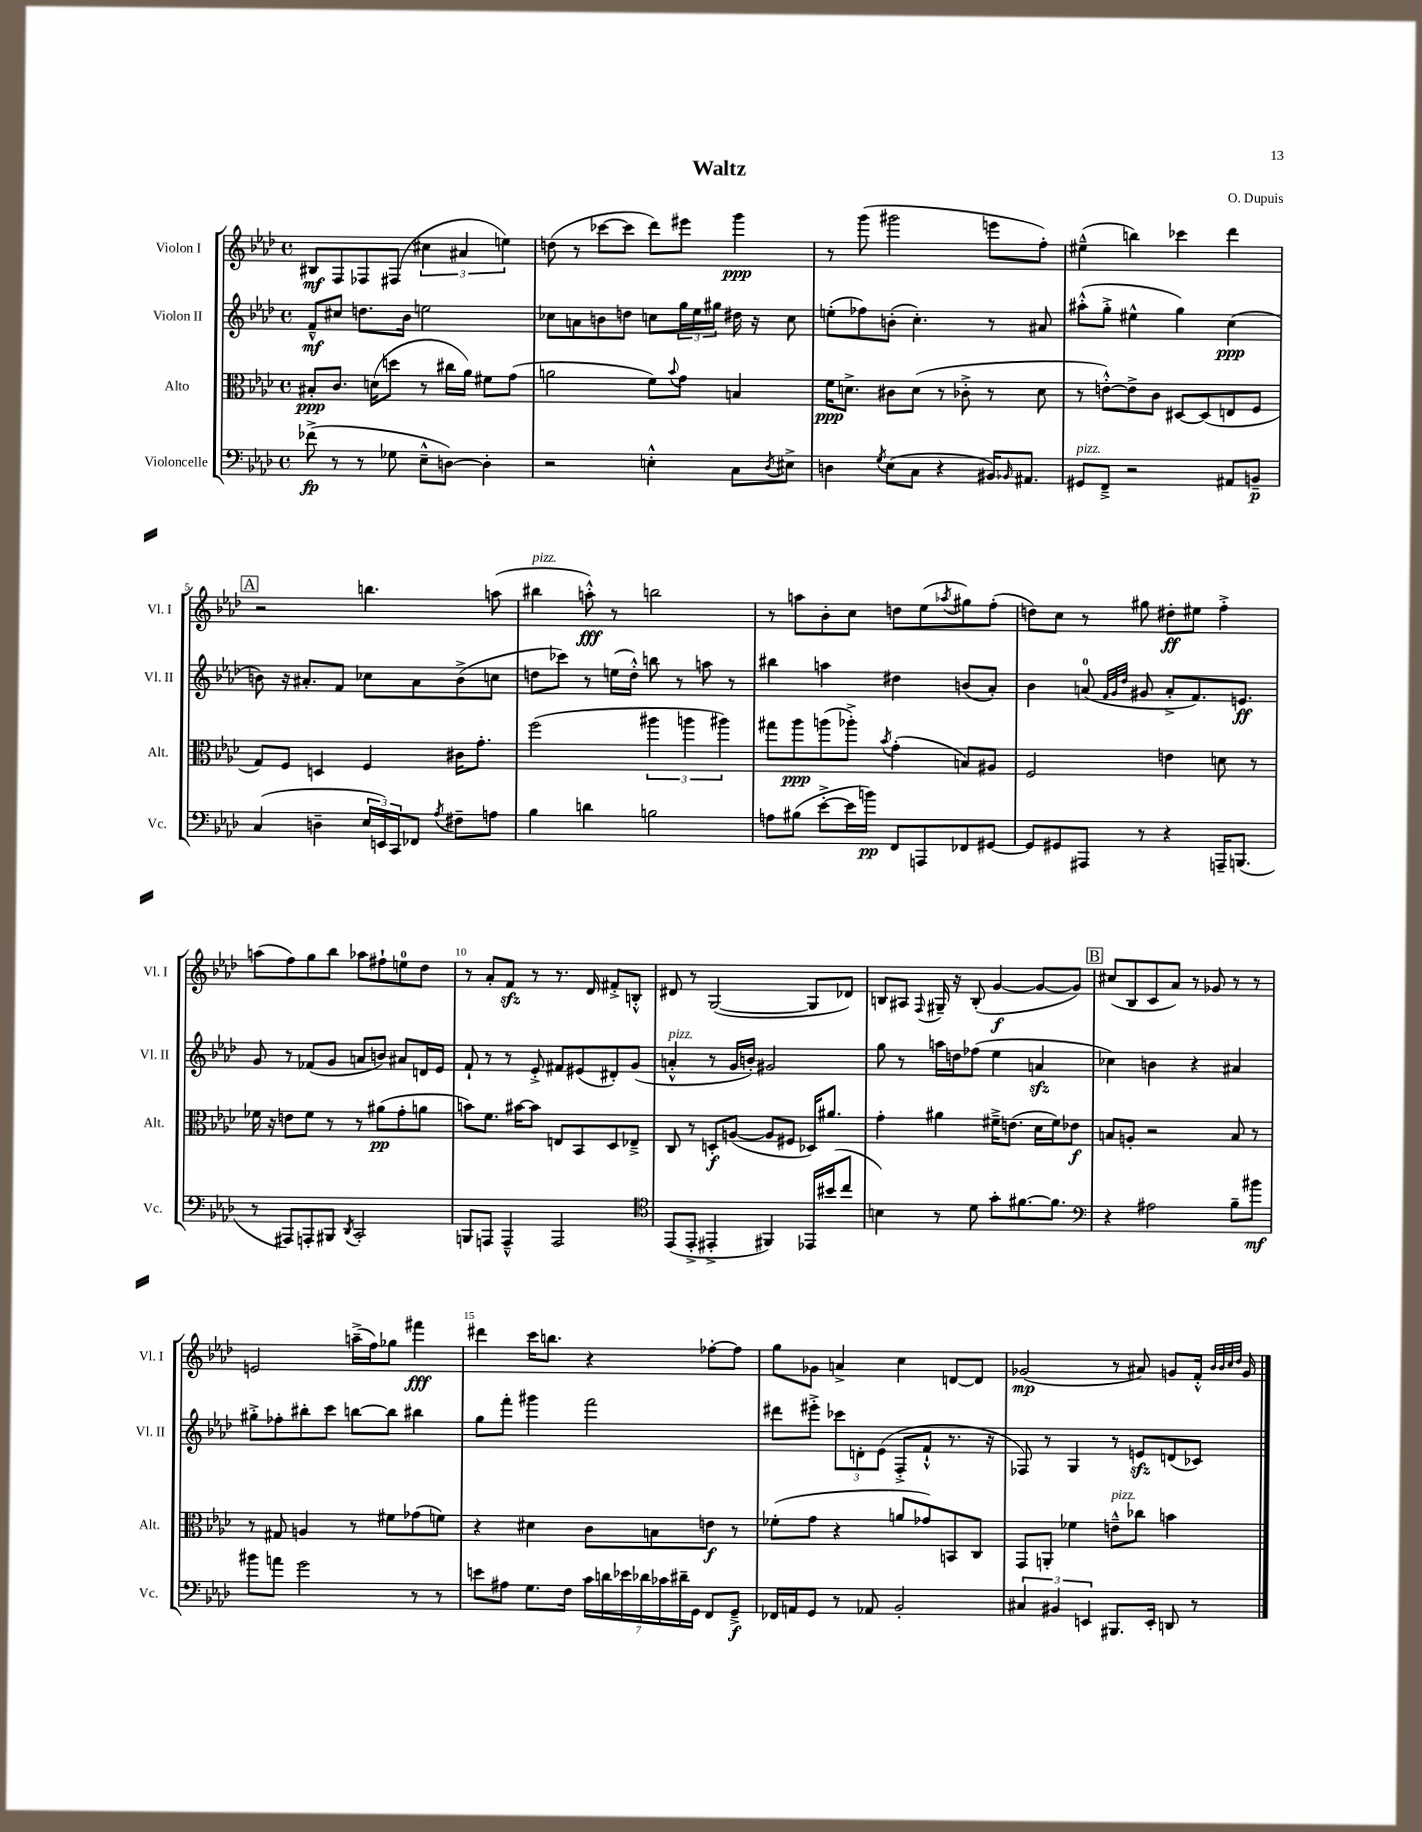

**kern	**kern	**kern	**kern
*staff4	*staff3	*staff2	*staff1
*clefF4	*clefC3	*clefG2	*clefG2
*k[b-e-a-d-]	*k[b-e-a-d-]	*k[b-e-a-d-]	*k[b-e-a-d-]
*M4/4	*M4/4	*M4/4	*M4/4
*met(c)	*met(c)	*met(c)	*met(c)
(8f-^\	8B#'/L	8f~^^/L	8B#/L
8r	8.c/J	8cc#/J	8F/
8r	.	8.dd\L	8F-/
.	(16d\LK	.	.
8G-\	8dd\J	.	(8F#/J
.	.	16b-\Jk	.
8E-~^^\L	8r	2ee\	6cc#\
[8D\J)	16cc#\LL	.	.
.	.	.	6a#/
.	16a-\JJ)	.	.
4D'\]	8f#\L	.	.
.	.	.	6ee\)
.	(8g\J	.	.
=	=	=	=
2r	2a\	8cc-\L	(8dd\
.	.	8a\	8r
.	.	8b\	[8ccc-\L
.	.	8dd\J	8ccc-\]J
4E'^^\	8f\L)	8cc\L	8ddd-\L)
.	8qqb-/	.	.
.	8g\J	24gg\L	8eee#\J
.	.	24ee-\	.
.	.	24gg#\JJ	.
8C\L	4B/	16dd#\	4ggg\
.	.	16r	.
8qD-/	.	.	.
8E#^\J	.	8cc\	.
=	=	=	=
4D\	16f\LK	(8ee'\L	8r
.	8.d^\J	.	.
.	.	8ff-\)	(8ggg\
8qG/	.	.	.
(8E-\L	8c#\L	(8b'\J	2ggg#\
8C\J	(8d\J	4.cc'\)	.
4r	8r	.	.
.	8c-'^\	.	.
16BB#/LK)	8r	8r	8eee\L
16qqBB-/	.	.	.
8.AA#/J	.	.	.
.	8d\	8a#/	8ff'\J)
=	=	=	=
8GG#/L	8r	(8aa#'^^\L	(4ee#~^^\
8FF~^/J	[8e'^^\L)	8gg'^\J	.
2r	8e^\]	4ee#^^\	4bb\)
.	8c\J	.	.
.	[8D#/L	4gg\)	4ccc-\
.	(8D#/]	.	.
8AA#/L	8E/	(4cc\	4ddd-\
8BB~/J	8F/J	.	.
=	=	=	=
(4C/	8G/L)	8b\)	2r
.	8F/J	16r	.
.	.	8.a#'/L	.
4D~\	4D/	.	.
.	.	8f/J	.
24E-/LL	4F/	8cc-\L	4.bb\
24EE/)	.	.	.
24CC/J	.	.	.
8FF-/J	.	8a#\	.
8qA-/	.	.	.
8F#~\L	16c#\LK	(8b^\	.
.	8.g'\J	.	.
8A\J	.	8cc\J	(8aa\
=	=	=	=
4B-\	(2ff\	8dd\L	4bb#\
.	.	8ccc-\J)	.
4d\	.	8r	8aa'^^\)
.	.	(16ee\LL	8r
.	.	16dd'^^\JJ)	.
2B\	6aa#\	8bb\	2bb\
.	.	8r	.
.	6aa\	.	.
.	.	8aa\	.
.	6aa#\)	.	.
.	.	8r	.
=	=	=	=
8A\L	8gg#\L	4bb#\	8r
(8B#\J	8aa-\	.	8aa\L
[8e-'^\L	(8aa\	4aa\	8b-'\
16e-\]L	8aa-'^\J)	.	8cc\J
16b\JJ)	.	.	.
.	8qb-/	.	.
8FF/L	(4g'\	4dd#\	8dd\L
8AAA/	.	.	(8ee-\
.	.	.	8qaa-/
8FF-/	8B/L)	(8b/L	8gg#\)
[8GG#/J	8A#/J	8a-'/J)	(8ff'\J
=	=	=	=
8GG#/]L	2F/	4b-\	8dd\L)
8GG#/	.	.	8cc\J
8AAA#/J	.	(8a/	8r
.	.	32qqf/LLL	.
.	.	32qqg/	.
.	.	32qqdd-/JJJ	.
8r	.	8g#/	8gg#\
4r	4e\	8a'^/L	8dd#'\L
.	.	8.f/)	8ee#\J
16AAA~/LK	8d\	.	4ff'^\
(8.BBB/J	.	8.e/J	.
.	8r	.	.
=	=	=	=
8r	16f-\	8g/	(8aa\L
.	16r	.	.
8AAA#/L)	8e\L	8r	8ff\)
8AAA'/	8f-\J	(8f-/L	8gg\
8BBB#/J	8r	8g/J	8bb-\J
8qDD-/	.	.	.
2CC'/	8r	8a/L	8aa-\L
.	(8a#\L	8b/J)	8ff#`\
.	8g'\	8a#/L	8ee\
.	8a\J	16d/L	8dd-\J
.	.	16e-/JJ	.
=	=	=	=
8BBB/L	8b\L)	8f`/	8r
8AAA/J	8.f\J	8r	8a-'/L
4AAA~^^/	.	8r	8f/J
.	[16b#\LK	.	.
.	8b#\]J	8e-'^/	8r
2AAA/	8E/L	8f#/L	8.r
.	8BB-/	(8e#/	.
.	.	.	16d-/
.	8D-/	8d#'/)	8f#'^/L
.	8E-~^/J	(8g/J	8B'^^/J
=	=	=	=
*clefC4	*	*	*
(8EE-/L	8C/	4a'^^/	8d#/
8EE-'^/J	8r	.	8r
4EE#'^/	8D'/L	8r	([2G/
.	([8A/J	16g/LL	.
.	.	16b'/JJ)	.
4FF#/)	8A/]L	2g#/	.
.	8F#/J	.	.
16EE-/LL	16D-/LK)	.	8G/]L
(16b#/J	8.a#/J	.	.
8cc/J	.	.	8d-/J)
=	=	=	=
4B\)	4g'\	8gg\	8B/L
.	.	8r	8A#/J
.	.	.	8qqF/
8r	4a#\	16aa\LL	16G#~/
.	.	16dd\J	16r
8d-\	.	(8ff-\J	(8B'/
8g'\L	16f#~^\LK	4ee-\	[4g/
.	(8.e\J	.	.
[8.f#\	.	.	.
.	16d-\LL	4a/	8g/_L
8.f#\]J	16f#\J)	.	.
.	8e-\J	.	8g/]J)
=	=	=	=
*clefF4	*	*	*
4r	8B/L	4cc-\)	(8cc#/L
.	8A'/J	.	8B-/
2A#\	2r	4b\	8c/
.	.	.	8a-/J)
.	.	4r	8r
.	.	.	8g-/
8B-~\L	8B/	4a#/	8r
8b#\J	8r	.	8r
=	=	=	=
8b#\L	8r	8gg#'^\L	2e/
8a\J	8G#/	8ff-'\	.
2g\	4A/	8bb#'\	.
.	.	8ccc\J	.
.	8r	[8bb\L	(16aa~^\LL
.	.	.	16ff\J)
.	8f#\L	8bb\]J	8gg-\J
8r	(8g-\	4bb#\	4fff#\
8r	8f\J)	.	.
=	=	=	=
8e\L	4r	8gg\L	4ddd#\
8A#\J	.	8fff'\J	.
8.G\L	4d#\	4ggg#\	16ccc\LK
.	.	.	8.bb\J
16F\Jk	.	.	.
28c\LL	8c\L	2fff\	4r
28d\	.	.	.
28e-\	.	.	.
28d-\	.	.	.
.	8B\	.	.
28c-\	.	.	.
28d#~\	.	.	.
28GG\JJ	.	.	.
8FF/L	8e\J	.	[8ff-'\L
8GG~^/J	8r	.	8ff-\]J
=	=	=	=
16FF-/LL	(8f-'\L	8ddd#\L	8gg\L
16AA/J	.	.	.
8GG/J	8g\J	8eee#'^\J	8g-\J
8r	4r	12ccc-\L	4a^/
.	.	12d'\	.
8AA-/	.	.	.
.	.	(12e-\J	.
2BB-'/	8a/L	8F'^/L	4cc\
.	8g-/)	8f`^^/J	.
.	8BB/	8.r	[8d/L
.	8C/J	.	8d/]J
.	.	16r	.
=	=	=	=
6C#/	8GG/L	8F-/)	(2g-/
.	8AA'/J	8r	.
6BB#/	.	.	.
.	4f-\	4G/	.
6EE/	.	.	.
8.BBB#/L	8e~^^\L	8r	8r
.	8cc-\J	8e/L	8a#/)
16EE'/Jk	.	.	.
8DD/	4b\	(8d/	8g/L
8r	.	8c-/J)	16f'^^/Jk
.	.	.	32qqb-/LLL
.	.	.	32qqb-/
.	.	.	32qqcc/
.	.	.	32qqdd-/JJJ
.	.	.	16g/
==	==	==	==
*-	*-	*-	*-
